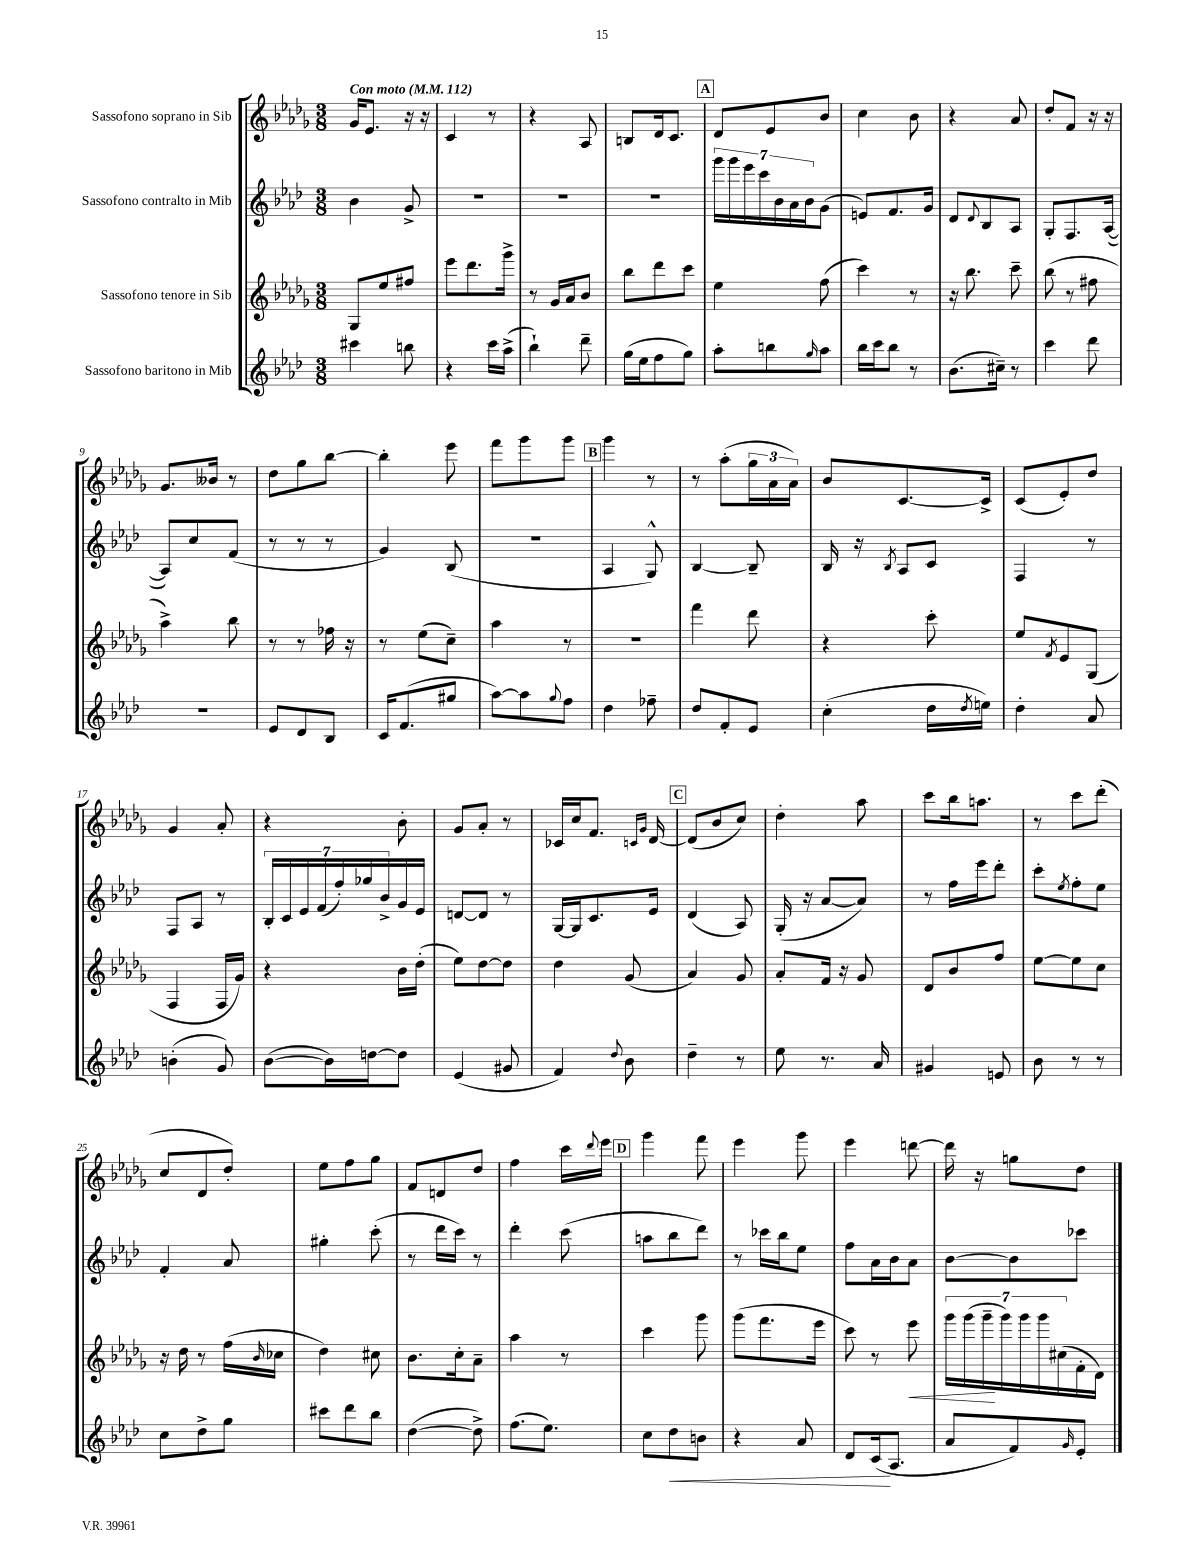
<<
\new StaffGroup <<
\new Staff = "s0" \with { instrumentName = "Sassofono soprano in Sib" } {
    \clef treble \key des \major \numericTimeSignature \time 3/8 \tempo "Con moto" 4 = 112
    ges'16 ees'8. r16 r16 |
    c'4 r8 |
    r4 aes8 |
    b8 des'16 c'8. |
    \mark \markup { \box "A" } des'8 ees'8 bes'8 |
    c''4 bes'8 |
    r4 aes'8 |
    des''8-. f'8 r16 r16 |
    ges'8. beses'16 r8 |
    des''8 ges''8 bes''8~ |
    bes''4-. ees'''8 |
    f'''8 ges'''8 ges'''8 |
    \mark \markup { \box "B" } ges'''4 r8 |
    r8 aes''8-.( \tuplet 3/2 { ges''16 aes'16 aes'16) } |
    bes'8 c'8.~ c'16-> |
    c'8( ees'8-.) des''8 |
    ges'4 aes'8-. |
    r4 bes'8-. |
    ges'8 aes'8-. r8 |
    ces'16 c''16 f'8. \grace { c'16 ges'16 } des'16~ |
    \mark \markup { \box "C" } des'8( bes'8 c''8) |
    des''4-. aes''8 |
    c'''8 bes''16 a''8. |
    r8 c'''8 des'''8-.( |
    c''8 des'8 des''8-.) |
    ees''8 f''8 ges''8 |
    f'8 d'8 des''8 |
    f''4 c'''16 \appoggiatura { des'''8 } ees'''16 |
    \mark \markup { \box "D" } ges'''4 f'''8 |
    ees'''4 ges'''8 |
    ees'''4 d'''8~ |
    d'''16 r16 g''8 des''8 \bar "|." |
}
\new Staff = "s1" \with { instrumentName = "Sassofono contralto in Mib" } {
    \clef treble \key aes \major \numericTimeSignature \time 3/8
    bes'4 g'8-> |
    R4. |
    R4. |
    R4. |
    \mark \markup { \box "A" } \tuplet 7/4 { g'''16 g'''16 ees'''16 c'''16 bes'16 aes'16 bes'16 } g'8( |
    e'8) f'8. g'16 |
    des'8 \appoggiatura { des'8 } bes8 aes8 |
    g8-. f8. aes16~( |
    aes8) c''8 f'8( |
    r8 r8 r8 |
    g'4) bes8( |
    R4. |
    \mark \markup { \box "B" } aes4 g8-^) |
    bes4~ bes8-- |
    bes16 r16 \acciaccatura { bes8 } aes8 c'8 |
    f4 r8 |
    f8 aes8 r8 |
    \tuplet 7/4 { bes16-. c'16 ees'16 f'16( f''16-.) ges''16 bes'16-> } g'16 ees'16 |
    d'8~ d'8 r8 |
    g16~ g16 c'8. ees'16 |
    \mark \markup { \box "C" } des'4( aes8) |
    g16-.( r16 aes'8~ aes'8) |
    r8 f''16 ees'''16 des'''8-. |
    c'''8-. \acciaccatura { ees''8 } f''8-. ees''8 |
    f'4-. aes'8 |
    gis''4-. c'''8-.( |
    r8 des'''16 c'''16) r8 |
    des'''4-. c'''8( |
    \mark \markup { \box "D" } a''8 bes''8 des'''8) |
    r8 ces'''16 bes''16 ees''8 |
    f''8 aes'16 bes'16 aes'8 |
    bes'8~ bes'8 ces'''8 \bar "|." |
}
\new Staff = "s2" \with { instrumentName = "Sassofono tenore in Sib" } {
    \clef treble \key des \major \numericTimeSignature \time 3/8
    ges8 ees''8 fis''8 |
    ees'''8 des'''8. ges'''16-> |
    r8 ges'16 aes'16 bes'8 |
    bes''8 des'''8 c'''8 |
    \mark \markup { \box "A" } ees''4 f''8( |
    c'''4) r8 |
    r16 bes''8. c'''8-- |
    bes''8( r8 fis''8 |
    aes''4->) bes''8 |
    r8 r8 fes''16 r16 |
    r8 ees''8( c''8--) |
    aes''4 r8 |
    \mark \markup { \box "B" } R4. |
    f'''4 des'''8 |
    r4 c'''8-. |
    ees''8 \acciaccatura { f'8 } ees'8 ges8( |
    f4 f16 ges'16) |
    r4 bes'16 des''16-.( |
    ees''8) des''8~ des''8 |
    des''4 ges'8( |
    \mark \markup { \box "C" } aes'4) ges'8 |
    aes'8-. f'16 r16 ges'8 |
    des'8 bes'8 f''8 |
    ees''8~ ees''8 c''8 |
    r16 des''16 r8 f''16( \grace { bes'16 } ces''16 |
    des''4) cis''8 |
    bes'8. c''16-. aes'8-- |
    aes''4 r8 |
    \mark \markup { \box "D" } c'''4 ges'''8 |
    ges'''8( f'''8. ees'''16 |
    c'''8) r8 ees'''8\< |
    \tuplet 7/4 { ges'''16 ges'''16( ges'''16--\! ges'''16) ges'''16 ges'''16 cis''16( } f'16-. des'16) \bar "|." |
}
\new Staff = "s3" \with { instrumentName = "Sassofono baritono in Mib" } {
    \clef treble \key aes \major \numericTimeSignature \time 3/8
    cis'''4 b''8 |
    r4 c'''16 aes''16->( |
    bes''4-!) des'''8-- |
    g''16( ees''16 f''8 g''8) |
    \mark \markup { \box "A" } aes''8-. b''8 \grace { g''16 } aes''8 |
    bes''16 c'''16 bes''8 r8 |
    bes'8.( cis''16--) r8 |
    c'''4 des'''8 |
    R4. |
    ees'8 des'8 bes8 |
    c'16 f'8.( gis''8 |
    aes''8~) aes''8 \appoggiatura { g''8 } f''8 |
    \mark \markup { \box "B" } des''4 fes''8-- |
    des''8 f'8-. ees'8 |
    c''4-.( des''16 \acciaccatura { des''8 } e''16) |
    des''4-. aes'8 |
    b'4-.( g'8) |
    bes'8~( bes'16) d''16~ d''8 |
    ees'4( gis'8 |
    f'4) \appoggiatura { des''8 } bes'8 |
    \mark \markup { \box "C" } des''4-- r8 |
    ees''8 r8. aes'16 |
    gis'4 e'8 |
    bes'8 r8 r8 |
    c''8 des''8-> g''8 |
    cis'''8 des'''8 bes''8 |
    des''4~( des''8->) |
    f''8.( ees''8.) |
    \mark \markup { \box "D" } c''8 des''8\< b'8 |
    r4 aes'8 |
    des'8 c'16\!( aes8. |
    aes'8 f'8) \grace { g'16 } ees'8-. \bar "|." |
}
>>
>>
